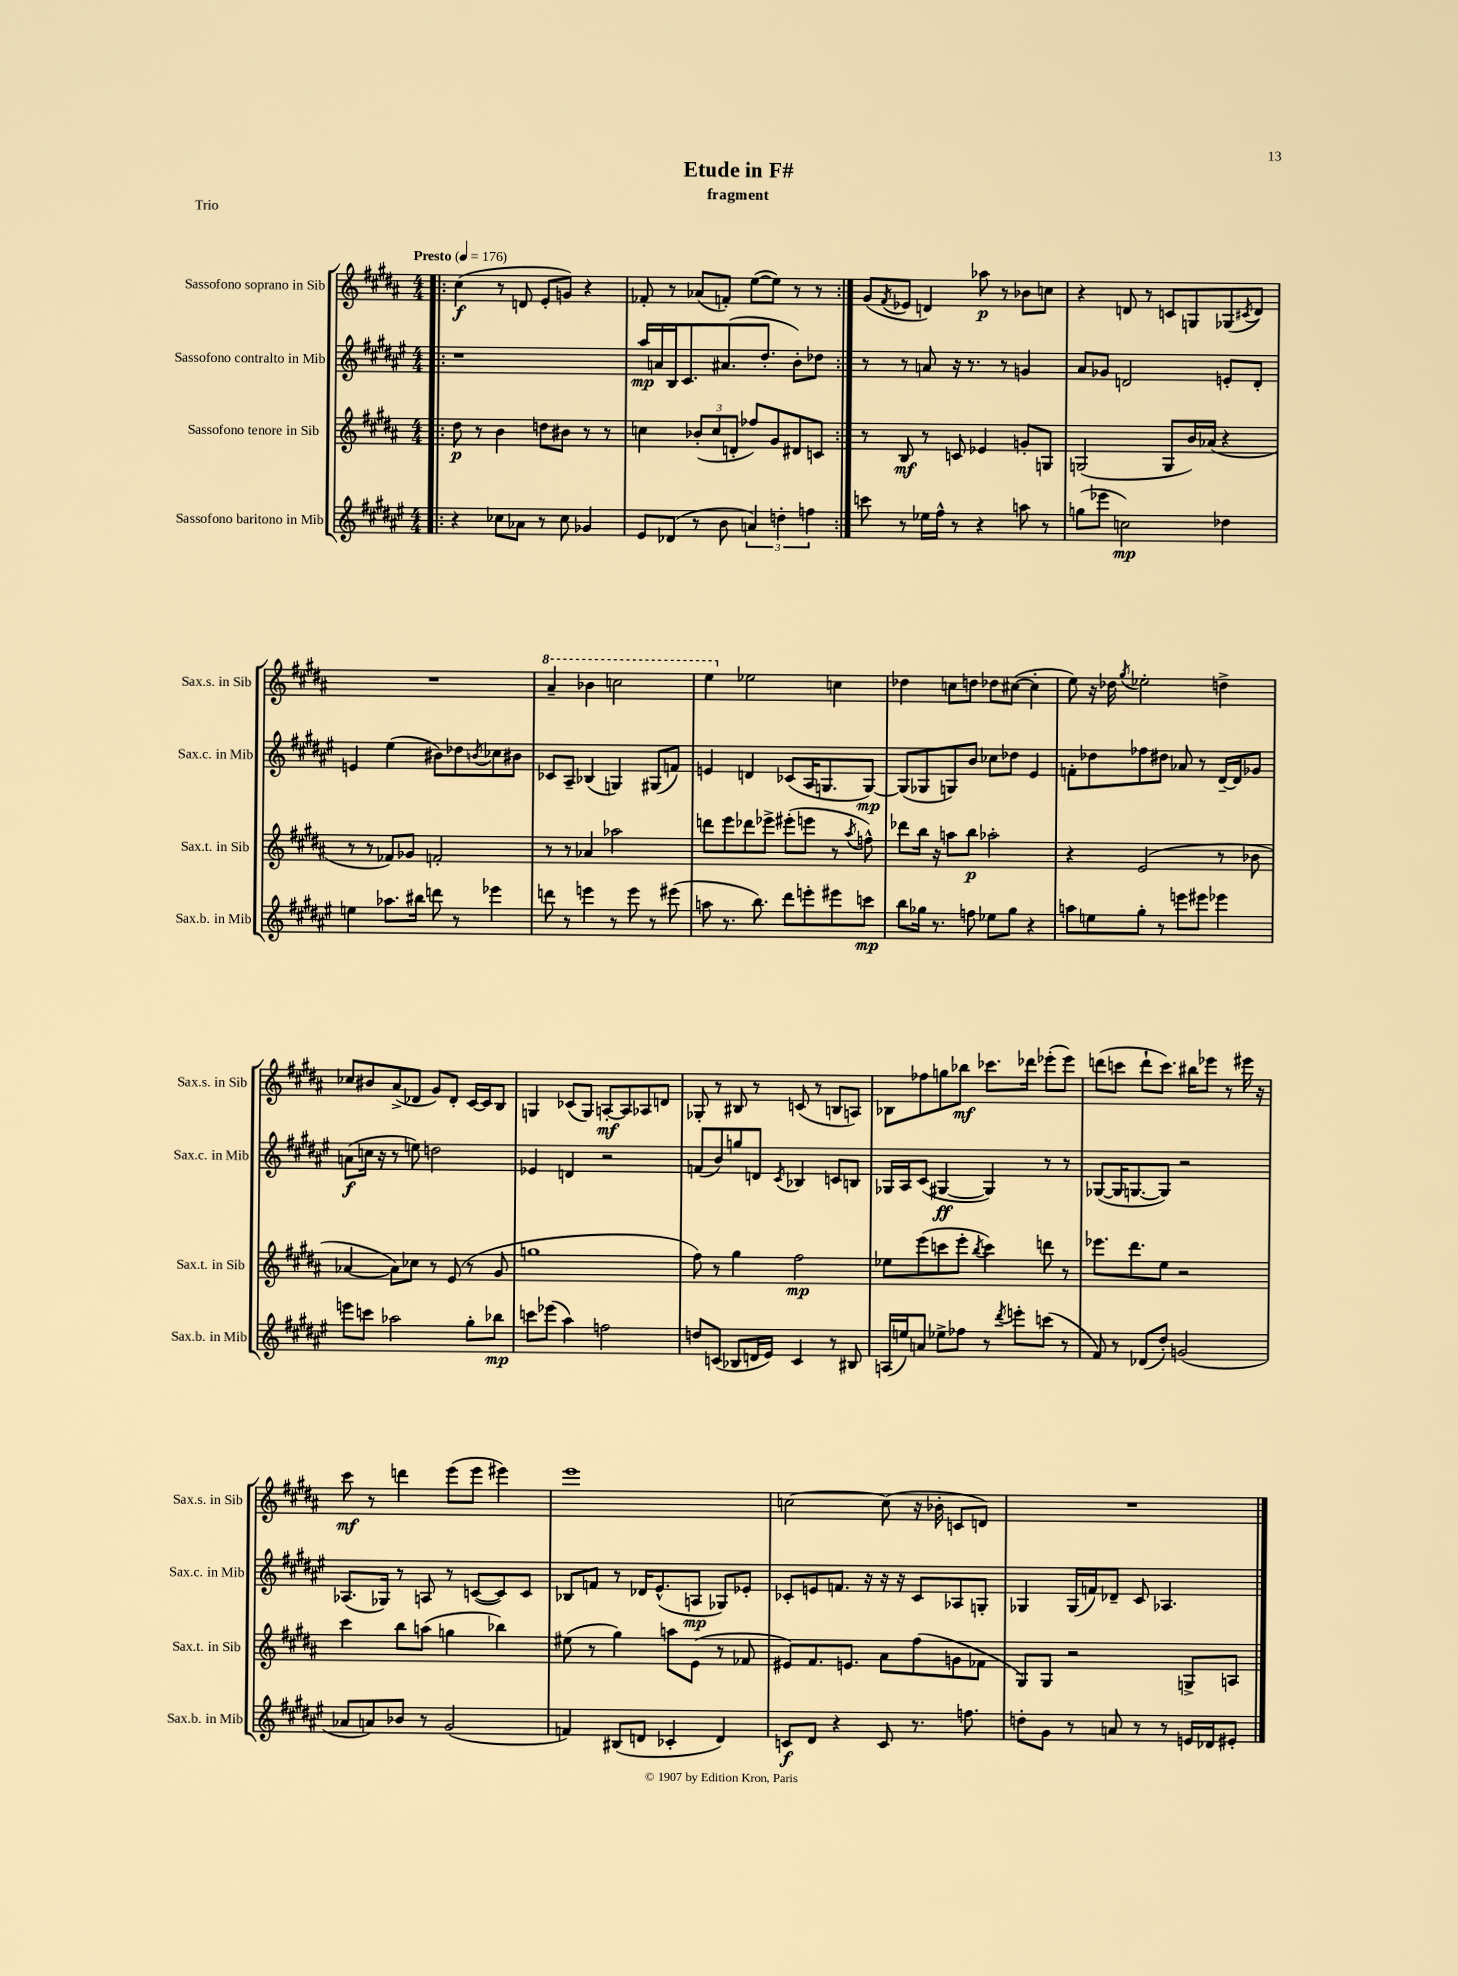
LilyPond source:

\header { title = "Etude in F#" subtitle = "fragment" piece = "Trio" }
<<
\new StaffGroup <<
\new Staff = "s0" \with { instrumentName = "Sassofono soprano in Sib" shortInstrumentName = "Sax.s. in Sib" } {
    \clef treble \key b \major \numericTimeSignature \time 4/4 \tempo "Presto" 4 = 176
    \repeat volta 2 { \bar ".|:" cis''4\f( r8 d'8 e'8-. g'8) r4 |
    fes'8-. r8 aes'8( f'8-.) e''8~( e''8) r8 r8 | }
    gis'8( \acciaccatura { fis'8 } ees'8 d'4) aes''8\p r8 bes'8 c''8 |
    r4 d'8 r8 c'8 g8 ges8( \acciaccatura { cis'8 } d'8) |
    R1 |
    \ottava #1 ais''4-- bes''4 c'''2 |
    e'''4 \ottava #0 ees''2 c''4 |
    des''4 c''8 d''8 des''8 cis''8~( cis''4-. |
    e''8) r16 des''16 \acciaccatura { gis''8 } ees''2-. d''4-> |
    ces''8 bis'8 ais'8->( des'8 gis'8) des'8-. cis'16~ cis'16 b8 |
    g4 ces'8( g8) a8~-.\mf a8 aes8 d'8 |
    ges8-. r8 bis8 r8 c'8( r8 b8 a8) |
    bes8 fes''8 g''8 bes''8\mf ces'''8. des'''16 ees'''8-.( ees'''8) |
    d'''8( c'''8 d'''8-! c'''8.) bis''16 ees'''8 r8 eis'''16 r16 |
    cis'''8\mf r8 d'''4 e'''8( e'''8 eis'''4) |
    e'''1 |
    c''2~ c''8( r16 bes'16-. c'8 d'8) |
    R1 \bar "|." |
}
\new Staff = "s1" \with { instrumentName = "Sassofono contralto in Mib" shortInstrumentName = "Sax.c. in Mib" } {
    \clef treble \key fis \major \numericTimeSignature \time 4/4
    \repeat volta 2 { \bar ".|:" r1 |
    ais''16\mp a'16 b16 cis'8. ais'8.( dis''8.-. b'8-.) des''8 | }
    r8 r8 a'8 r16 r8. r8 g'4 |
    ais'8 ges'8 d'2 e'8-. d'8-. |
    e'4 eis''4( bis'8) des''8 \acciaccatura { b'8 } ces''8 bis'8 |
    ces'8 ais8-- bes4( g4) gis8( f'8) |
    e'4 d'4 ces'8( ais16 g8. g8~\mp) |
    g8( ges8 g8) b'8 ces''8 des''8 eis'4 |
    f'8-. des''8 fes''8 dis''8 aes'8 r8 dis'16~-- dis'16 ges'8 |
    a'8\f( c''16 r16 r8 e''8) d''2 |
    ees'4 d'4 r2 |
    f'8( b'8) g''8 d'8 \acciaccatura { cis'8 } bes4 c'8 b8 |
    ges16 ais16 cis'8( gis4~\ff gis4) r8 r8 |
    ges8~( ges16 g8.~ g8) r2 |
    aes8.( ges16) r8 a8 r8 c'8~( c'8) c'8 |
    bes8 f'8 r8 des'16 eis'8.-^( a8\mp ges8) ees'8-. |
    ces'8-. e'8 f'8. r16 r16 r16 ces'8 aes8 g8-. |
    ges4 ges16( f'16) des'8-- cis'8 aes4. \bar "|." |
}
\new Staff = "s2" \with { instrumentName = "Sassofono tenore in Sib" shortInstrumentName = "Sax.t. in Sib" } {
    \clef treble \key b \major \numericTimeSignature \time 4/4
    \repeat volta 2 { \bar ".|:" dis''8\p r8 b'4 d''8 bis'8 r8 r8 |
    c''4 \tuplet 3/2 { bes'8-.( c''8 d'8-. } fes''8) gis'8 dis'8 c'8 | }
    r8 b8\mf r8 c'8 ees'4 g'8-. g8 |
    g2( g8 b'16) aes'16( r4 |
    r8 r8 fes'8) ges'8 f'2-. |
    r8 r8 aes'4 aes''2 |
    d'''8 e'''8 des'''8 ees'''8-> eis'''8-.( e'''8 r8 \acciaccatura { ais''8 } f''8-^) |
    des'''8 b''16 r16 a''8 b''8\p aes''2-. |
    r4 e'2( r8 bes'8 |
    aes'4~ aes'8) ces''8 r8 e'8( r8 gis'8 |
    g''1 |
    fis''8) r8 gis''4 fis''2\mp |
    ees''8 e'''8( c'''8 e'''8-. \acciaccatura { b''8 } c'''4) d'''8 r8 |
    ees'''8. dis'''8. e''8 r2 |
    cis'''4 b''8 a''8( g''4 bes''4) |
    eis''8( r8 gis''4) a''8 e'8( r8 fes'8 |
    eis'8) fis'8. e'8. ais'8 fis''8( g'8 fes'8 |
    gis8) gis8 r2 g8-> a8 \bar "|." |
}
\new Staff = "s3" \with { instrumentName = "Sassofono baritono in Mib" shortInstrumentName = "Sax.b. in Mib" } {
    \clef treble \key fis \major \numericTimeSignature \time 4/4
    \repeat volta 2 { \bar ".|:" r4 ces''8 aes'8 r8 ces''8 ges'4 |
    eis'8 des'8( r8 b'8 \tuplet 3/2 { a'4) d''4-. f''4 } | }
    c'''8 r8 ees''16 fis''16-^ r8 r4 a''8 r8 |
    g''8( ees'''8 c''2\mp) des''4 |
    e''4 aes''8. bis''16 d'''8 r8 ees'''4 |
    d'''8 r8 e'''4 r8 e'''8 r8 eis'''8( |
    a''8 r8. b''8.) dis'''8 e'''8-. eis'''8 c'''8\mp |
    b''8 ges''16 r8. f''8 ees''8 ges''8 r4 |
    a''8 e''8 gis''8-. r8 e'''8 eis'''8 ees'''4 |
    e'''8 c'''8 aes''2 gis''8-. bes''8\mp |
    c'''8 ees'''8( ais''4) f''2 |
    d''8 c'8( bes8 d'16 eis'16) c'4 r8 bis8 |
    a16( e''16) a'8 ees''8-> fes''8 r8 \acciaccatura { dis'''8 } e'''8-. c'''8( r8 |
    fis'8) r8 des'8( dis''8-.) g'2( |
    aes'8 a'8) bes'8 r8 gis'2( |
    f'4) bis8( d'8 ces'4-. d'4) |
    c'8\f dis'8 r4 c'8 r8. f''8. |
    d''8-. gis'8 r8 a'8 r8 r8 e'16 des'16 eis'8-. \bar "|." |
}
>>
>>
\layout { \context { \Score \remove "Bar_number_engraver" } }
